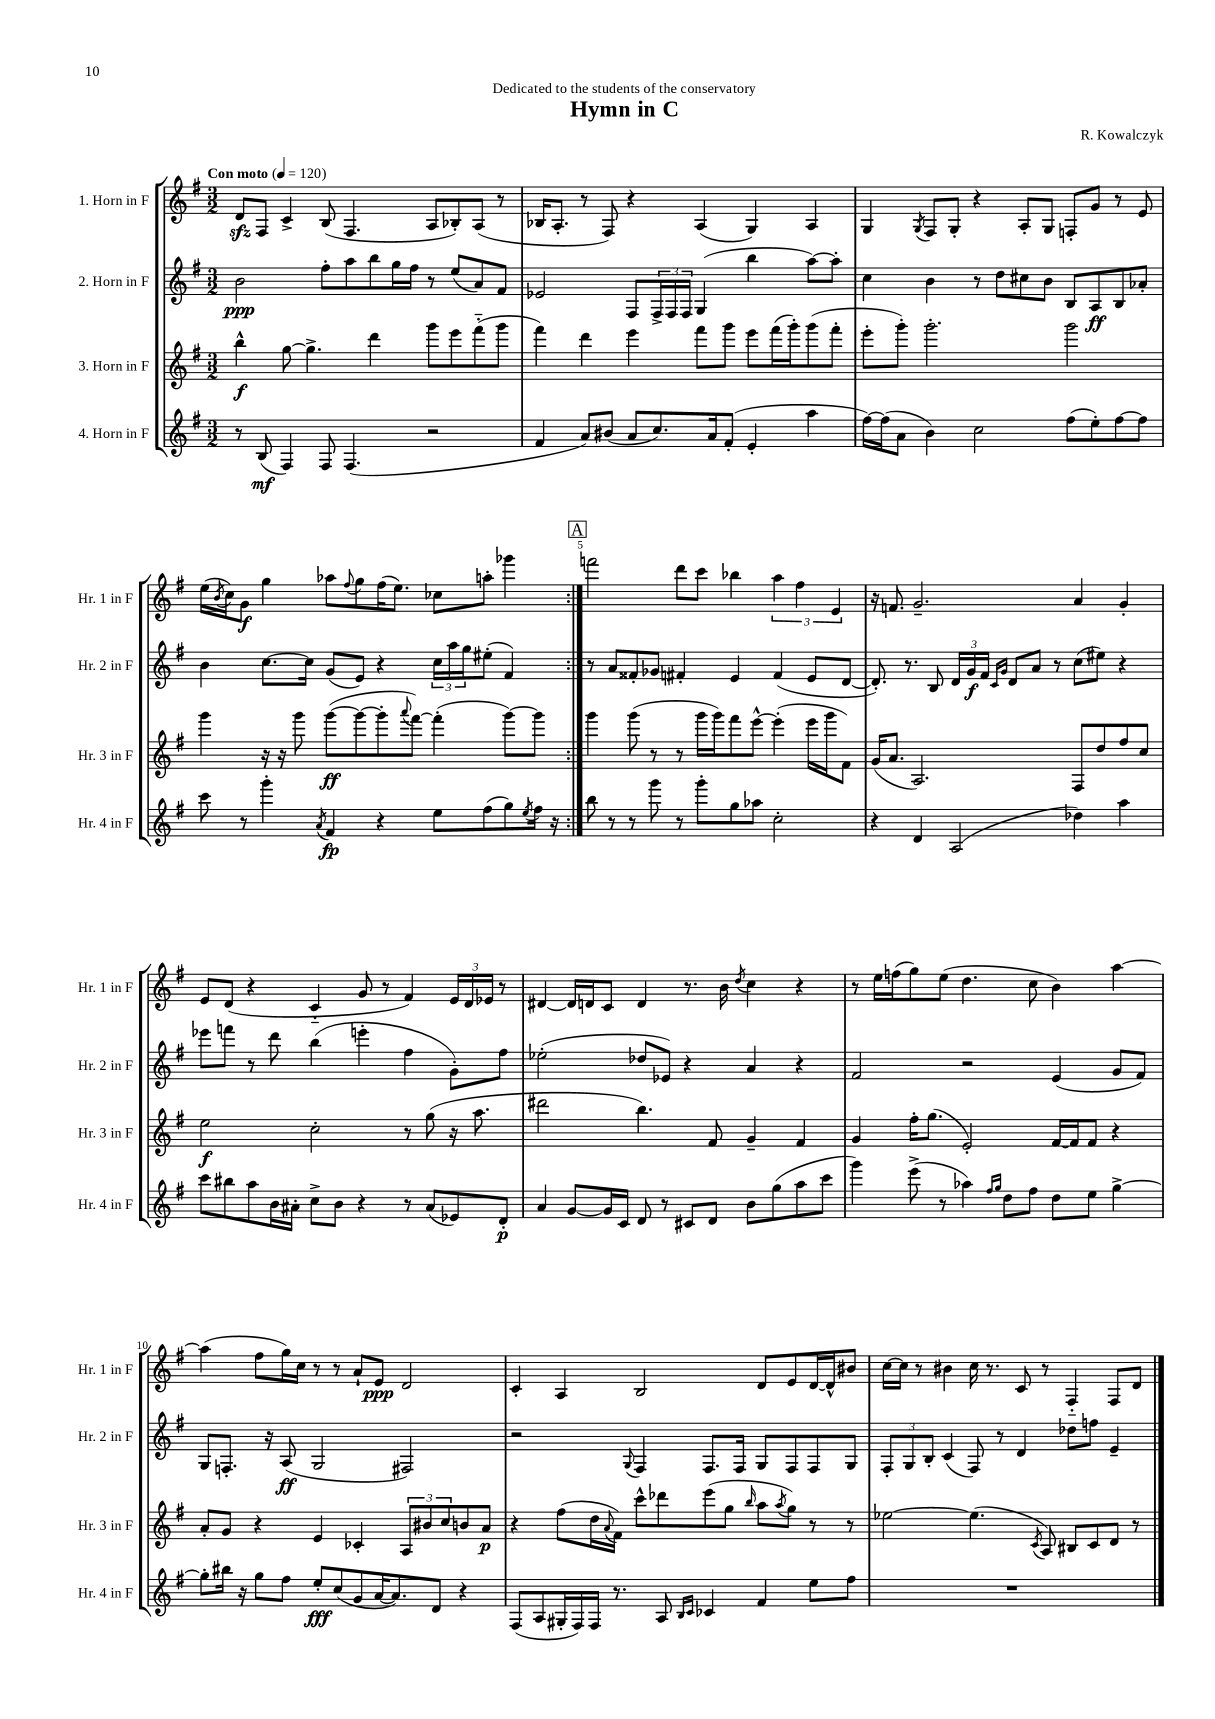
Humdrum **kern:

**kern	**kern	**kern	**kern
*staff4	*staff3	*staff2	*staff1
*clefG2	*clefG2	*clefG2	*clefG2
*k[f#]	*k[f#]	*k[f#]	*k[f#]
*M3/2	*M3/2	*M3/2	*M3/2
*MM120	*MM120	*MM120	*MM120
8r	4bb^^	2b	8d
(8B	.	.	8F#
4F#)	[8gg	.	4c^
.	4.gg^]	.	.
8F#	.	8ff#'	(8B
(4.F#	.	8aa	4.F#
.	4ddd	8bb	.
.	.	16gg	.
.	.	16ff#	.
2r	8ggg	8r	8A
.	8eee	(8ee	8B-')
.	(8fff#'~	8a)	(8A
.	8ggg	8f#	8r
=	=	=	=
4f#	4fff#)	2e-	16B-
.	.	.	8.A'
8a)	4ddd	.	8r
(8b#	.	.	8F#)
8a	4eee	8F#	4r
8.cc)	.	24F#^	.
.	.	24F#	.
.	.	24F#	.
.	8fff#	(4G	(4A
16a	.	.	.
(8f#'	8ggg	.	.
4e'	8eee	4bb	4G)
.	(16fff#	.	.
.	16ggg')	.	.
4aa	(8ggg	[8aa)	4A
.	8fff#'	8aa']	.
=	=	=	=
[16ff#)	8eee'	4cc	4G
(16ff#]	.	.	.
8a	8ggg')	.	.
.	.	.	8qG
4b)	2.ggg'	4b	8F#
.	.	.	8G'
2cc	.	8r	4r
.	.	8dd	.
.	.	8cc#	8A'
.	.	8b	8G
(8ff#	2ggg	8B	8F'
8ee')	.	8A	8g
[8ff#	.	8B	8r
8ff#]	.	8a-'	8e
=	=	=	=
8ccc	4ggg	4b	(16ee
.	.	.	8qb
.	.	.	16cc)
8r	.	.	8g
4ggg'	16r	[8.cc	4gg
.	16r	.	.
.	8ggg	.	.
.	.	16cc]	.
8qa	.	.	.
4f#	([8ggg	(8g	8aa-
.	.	.	8qqff#
.	8ggg_	8e)	8gg
4r	8ggg']	4r	(16ff#
.	.	.	8.ee)
.	8qqaaa	.	.
.	[8fff#)	.	.
8ee	(4fff#']	24cc	8cc-
.	.	24aa	.
.	.	24gg	.
(8ff#	.	(8ee#'	8aa'
8gg)	[8ggg)	4f#)	4ggg-
8qee	.	.	.
16ff#	8ggg]	.	.
16r	.	.	.
=:|!	=:|!	=:|!	=:|!
8bb	4ggg	8r	2fff
8r	.	8a	.
8r	(8ggg	8f##'	.
8ggg	8r	8g-	.
8r	8r	4f#'	8ddd
8ggg'	16ggg	.	8ccc
.	16ggg)	.	.
8gg	8fff#	4e	4bb-
8aa-	[8eee^^	.	.
2cc'	(4eee']	(4f#	6aa
.	.	.	6ff#
.	16eee	8e	.
.	16ggg	.	.
.	.	.	6e
.	8f#)	[8d	.
=	=	=	=
4r	(16g	8.d'])	16r
.	8.a	.	8.f
.	.	8.r	.
4d	2.A)	.	2.g~
.	.	8B	.
(2A	.	24d	.
.	.	24g	.
.	.	24f#	.
.	.	16qqc	.
.	.	16qqg	.
.	.	8d	.
.	.	8a	.
.	.	8r	.
4dd-)	8F#	(8cc	4a
.	8dd	8ee#)	.
4aa	8ff#	4r	4g'
.	8cc	.	.
=	=	=	=
8ccc	2ee	8eee-	8e
8bb#	.	8fff	(8d
8aa	.	8r	4r
16b	.	8ddd	.
16a#'	.	.	.
8cc^	2cc'	(4bb	4c'~
8b	.	.	.
4r	.	4eee'	8g
.	.	.	8r
8r	8r	4ff#	4f#)
(8a#	(8gg	.	.
8e-)	16r	8g')	24e
.	.	.	24d
.	8.aa	.	.
.	.	.	24e-
8d'	.	8ff#	8r
=	=	=	=
4a	2ddd#	(2ee-'	[4d#
[8g	.	.	16d#]
.	.	.	16d
16g]	.	.	8c
16c	.	.	.
8d	4.bb)	8dd-	4d
8r	.	8e-)	.
8c#	.	4r	8.r
8d	8f#	.	.
.	.	.	16b
.	.	.	8qdd
8b	4g~	4a	4cc
(8gg	.	.	.
8aa	4f#	4r	4r
8ccc	.	.	.
=	=	=	=
4ggg)	4g	2f#	8r
.	.	.	16ee
.	.	.	(16ff
(8eee^	16ff#'	.	8gg)
.	(8.gg	.	.
8r	.	.	(8ee
4aa-)	2e')	2r	4.dd
16qqff#	.	.	.
16qqgg	.	.	.
8dd	.	.	.
8ff#	.	.	8cc
8dd	[16f#	(4e	4b)
.	16f#]	.	.
8ee	8f#	.	.
[4gg^	4r	8g	[4aa
.	.	8f#)	.
=	=	=	=
8gg']	8a'	8G	(4aa]
16bb#	8g	8.F'	.
16r	.	.	.
8gg	4r	.	8ff#
.	.	16r	.
8ff#	.	(8A	16gg)
.	.	.	16cc
8ee'	4e	2G	8r
(8cc	.	.	8r
8g	4c-'	.	8a`
[16a	.	.	8e
8.a])	.	.	.
.	12A	2F#)	2d
.	12b#	.	.
8d	.	.	.
.	12cc	.	.
4r	8b	.	.
.	8a	.	.
=	=	=	=
(8F#	4r	2r	4c'
8A	.	.	.
16G#'	(8ff#	.	4A
16F#)	.	.	.
16F#	16dd	.	.
.	8qqa	.	.
8.r	16f#)	.	.
.	.	8qqG	.
.	8ccc^^	4F#	2B
8A	8ddd-	.	.
16qqB	.	.	.
16qqc	.	.	.
4c-	(8eee	8.F#	.
.	8gg	.	.
.	.	16F#	.
.	16qqbb	.	.
4f#	8aa	8G	8d
.	8qaa	.	.
.	8gg)	8F#	8e
8ee	8r	8F#	[16d
.	.	.	16d^^]
8ff#	8r	8G	8b#
=	=	=	=
1.r	[2ee-	12F#'	[16cc
.	.	.	16cc]
.	.	12G	.
.	.	.	8r
.	.	12B'	.
.	.	(4c	4b#
.	(4.ee-]	8F#)	16cc
.	.	.	8.r
.	.	8r	.
.	.	4d	8c
.	8qc	.	.
.	8A)	.	8r
.	8B#	8dd-	4F#'~
.	8c	8ff	.
.	8d	4e~	8F#
.	8r	.	8d
==	==	==	==
*-	*-	*-	*-
